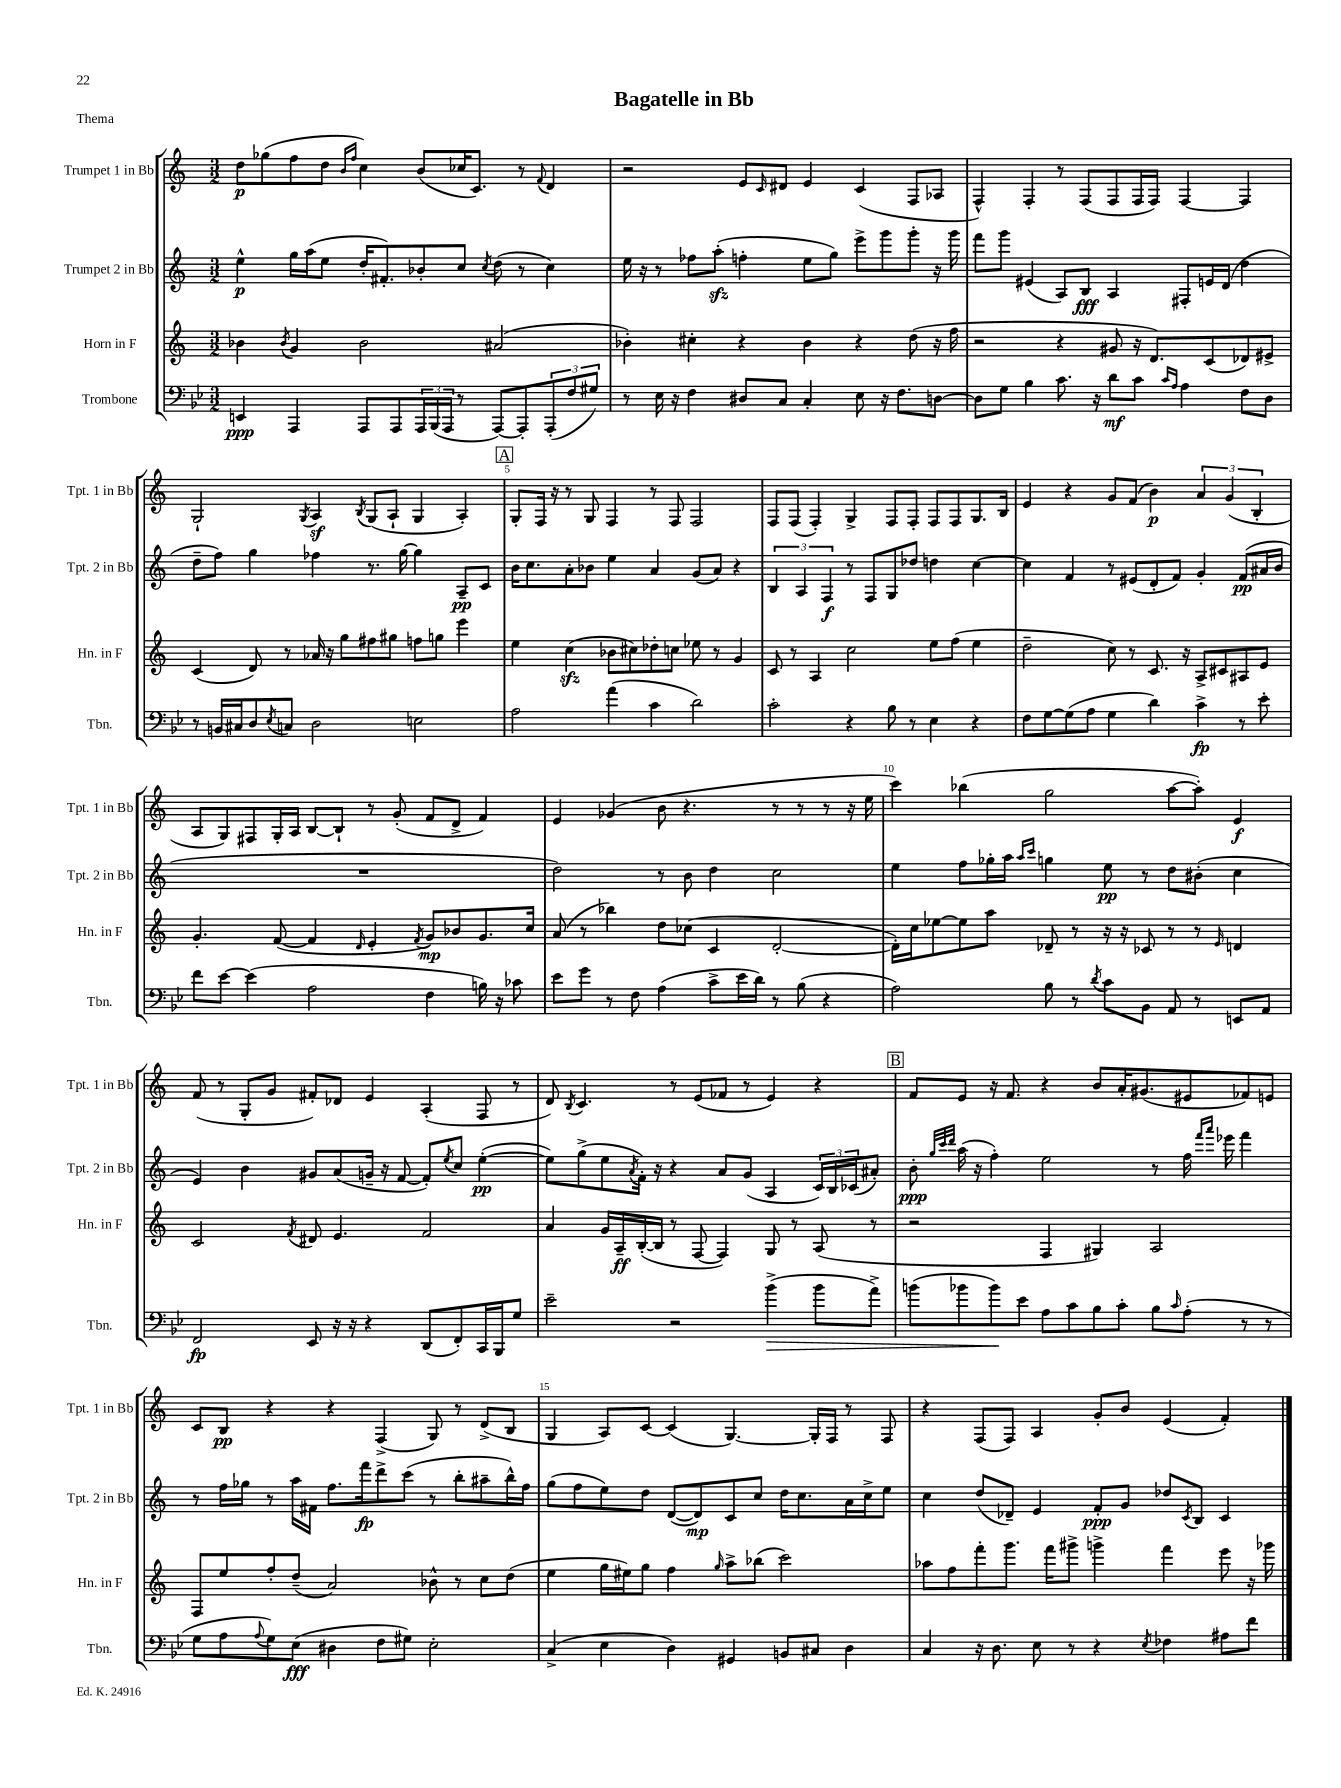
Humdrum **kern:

**kern	**kern	**kern	**kern
*staff4	*staff3	*staff2	*staff1
*clefF4	*clefG2	*clefG2	*clefG2
*k[b-e-]	*k[]	*k[]	*k[]
*M3/2	*M3/2	*M3/2	*M3/2
4EE/	4b-\	4ee^^\	8dd\L
.	.	.	(8gg-\
.	8qb-/	.	.
4AAA/	4g/	16gg\LL	8ff\
.	.	(16aa\J	.
.	.	8ee\J	8dd\J
.	.	.	16qqb/LL
.	.	.	16qqff/JJ
8AAA/L	2b-\	16dd'/LK	4cc\)
.	.	8.f#'/)	.
8AAA/	.	.	.
24AAA/L	.	8b-'/	(8b/L
(24BBB-/	.	.	.
24AAA/JJ	.	.	.
8r	.	8cc/J	16cc-/K
.	.	.	8.c/J)
.	.	8qcc/	.
[8AAA/L)	(2a#/	(8dd\	.
8AAA'/]	.	8r	8r
.	.	.	8qqf/
(12AAA'/	.	4cc\)	4d/
12F/	.	.	.
12G#/J)	.	.	.
=	=	=	=
8r	4b-'\)	16ee\	2r
.	.	16r	.
16E-\	.	8r	.
16r	.	.	.
4F\	4cc#'\	8ff-\L	.
.	.	(8aa'\J	.
8D#/L	4r	4ff'\	8e/L
.	.	.	16qqc/
8C/J	.	.	8d#/J
4C'/	4b-\	8ee\L	4e/
.	.	8gg\J)	.
8E-\	4r	8eee^\L	(4c/
16r	.	8ggg\	.
8.F\L	.	.	.
.	(8dd\	8ggg'\J	8F/L
[8D\J	16r	16r	8A-/J
.	16ff\	16ggg\	.
=	=	=	=
8D\]L	2r	8fff\L	4F^^/)
8G\J	.	8ggg\J	.
4B-\	.	(4e#/	4F'/
8.c\	4r	8A/L)	8r
.	.	8B/J	(8F/L
16r	.	.	.
8d\L	8g#/	4A/	8F/
8c\J	16r	.	16F/L
.	8.d/L)	.	16F/JJ)
16qqc/LL	.	.	.
16qqA/JJ	.	.	.
4A\	.	8F#'/L	[4F/
.	(8c/	16e/L	.
.	.	(16d/JJ	.
8F\L	8d-/)	4dd\	4F/]
8D\J	8e#^/J	.	.
=	=	=	=
8r	(4c/	8dd~\L	2G`/
16BB/LL	.	8ff\J)	.
16C#/J	.	.	.
8D/	8d/)	4gg\	.
8qE-/	.	.	.
8C/J	8r	.	.
.	.	.	8qG/
2D\	16a-/	4ff-\	4A/
.	16r	.	.
.	8gg\L	.	.
.	.	.	8qB/
.	8ff#\	8.r	(8G/L
.	8gg#\J	.	8A`/J
.	.	[16gg\	.
2E\	8ff\L	4gg\]	4G/
.	8gg\J	.	.
.	4eee\	8A~/L	4A'/)
.	.	8c/J	.
=	=	=	=
2A\	4ee\	16b\LK	8G'/L
.	.	8.cc\	.
.	.	.	16F/Jk
.	.	.	16r
.	(4cc\	8a'\	8r
.	.	8b-\J	8G/
(4a\	8b-\L	4ee\	4F/
.	8cc#\)	.	.
4c\	8dd-'\	4a/	8r
.	8cc\J	.	8F/
2d\)	8ee-\	(8g/L	2F/
.	8r	8a/J)	.
.	4g/	4r	.
=	=	=	=
2c'\	8c/	6B/	8F/L
.	8r	.	(8F/J
.	.	6A/	.
.	4A/	.	4F'/)
.	.	6F/	.
4r	2cc\	8r	4G^/
.	.	8F/L	.
8B-\	.	8G/	8F/L
8r	.	8dd-/J	8F'/J
4E-\	8ee\L	4dd\	8F/L
.	(8ff\J	.	8F/
4r	4ee\	[4cc\	8.G/
.	.	.	16B/Jk
=	=	=	=
8F\L	2dd~\	4cc\]	4e/
[8G\	.	.	.
(8G\]	.	4f/	4r
8A\J	.	.	.
4G\	8cc\)	8r	8g/L
.	8r	(8e#/L	(8f/J
4d\)	8.c/	8d'/	4b\)
.	.	8f/J)	.
.	16r	.	.
4c^\	8A^/L	4g'/	6a/
.	8c#/	.	.
.	.	.	(6g/
8r	8A#/	(8f/L	.
.	.	.	6B'/
8e-'\	8e/J	16a#/L	.
.	.	16b/JJ	.
=	=	=	=
8f\L	4.g'/	1.r	8A/L
[8e-\J	.	.	8G/)
(4e-\]	.	.	8F#/
.	([8f/	.	16G'/L
.	.	.	16A/JJ
2A\	4f/]	.	[8B/L
.	.	.	8B`/]J
.	16qqd/	.	.
.	4e'/	.	8r
.	.	.	(8g'/
.	8qf/	.	.
4F\	8g/L)	.	8f/L
.	8b-/	.	8d^/J
16B\)	8.g/	.	4f/)
16r	.	.	.
8c-\	.	.	.
.	16cc/Jk	.	.
=	=	=	=
8e-\L	(8a/	2dd\)	4e/
8g\J	8r	.	.
8r	4bb-\)	.	(4g-/
8F\	.	.	.
(4A\	8dd\L	8r	8b\
.	(8cc-\J	8b\	4.r
8c^\L	4c/	4dd\	.
16e-\L	.	.	.
16d\JJ)	.	.	.
8r	[2d'/	2cc\	8r
(8B-\	.	.	8r
4r	.	.	8r
.	.	.	16r
.	.	.	16ee\
=	=	=	=
2A\)	16d'\]LL)	4ee\	4ccc\)
.	16cc\J	.	.
.	[8ee-\	.	.
.	8ee-\]	8ff\L	(4bb-\
.	8aa\J	16gg-'\L	.
.	.	16aa\JJ	.
.	.	16qqaa/LL	.
.	.	16qqccc/JJ	.
8B-\	8d-~/	4gg\	2gg\
8r	8r	.	.
8qd/	.	.	.
8c\L	16r	8ee\	.
.	16r	.	.
8BB-\J	8c-/	8r	.
8AA/	8r	8dd\L	[8aa\L
8r	8r	(8b#'\J	8aa'\]J)
.	16qqe/	.	.
8EE/L	4d/	4cc\	4e/
8AA/J	.	.	.
=	=	=	=
2FF/	2c/	4e/)	(8f/
.	.	.	8r
.	.	4b\	8G'/L
.	.	.	8g/J
.	8qf/	.	.
8EE-/	8d#/	8g#/L	8f#'/L)
16r	4.e/	(8a/	8d-/J
16r	.	.	.
4r	.	16g~/Jk	4e/
.	.	16r	.
.	.	[8f/	.
(8DD/L	2f/	8f'/]L)	(4A'/
.	.	8qee/	.
8FF'/)	.	8cc/J	.
16CC/L	.	([4ee'\	8F/
16BBB-/J	.	.	.
8G/J	.	.	8r
=	=	=	=
2e-~\	4a/	8ee\]L)	8d/)
.	.	.	8qB/
.	.	(8gg^\	4.c/
.	16g/LL	8ee\	.
.	16A~/	.	.
.	.	8qa/	.
.	([16B'/	16f'\Jk)	.
.	16B/]JJ	16r	.
2r	8r	4r	8r
.	[8F/	.	(8e/L
.	4F/])	8a/L	8f-/J
.	.	(8g/J	8r
(4b-^\	8G/	4A/	4e/)
.	8r	.	.
8b-\L	(8A/	24c/LL)	4r
.	.	24B/	.
.	.	(24c-/J	.
8a^\J)	8r	8a#'/J)	.
=	=	=	=
(8b\L	2r	8b'\	8f/L
.	.	32qqgg/LLL	.
.	.	32qqccc/	.
.	.	32qqddd/JJJ	.
8b-\	.	(16aa\	8e/J
.	.	16r	.
8b-\)	.	4ff'\)	16r
.	.	.	8.f/
8e-\J	.	.	.
8A\L	4F/	2ee\	4r
8c\	.	.	.
8B-\	4G#/)	.	8b/L
8c'\J	.	.	16a'/K
.	.	.	(8.g#/
8B-\L	2A/	8r	.
16qqc/	.	.	.
(8A'\J	.	16ff\	8e#/
.	.	16qqfff/LL	.
.	.	16qqaaa/JJ	.
.	.	16eee-\	.
8r	.	4fff\	8f-/)
8r	.	.	8e/J
=	=	=	=
8G\L	8F/L	8r	8c/L
8A\	8ee/	16ff\LL	8B/J
.	.	16gg-\JJ	.
8qqA/	.	.	.
8G\)	8ff'/	8r	4r
(8E-\J	(8dd~/J	16aa\LL	.
.	.	16f#\JJ	.
4D#\	2a/)	8.ff\L	4r
.	.	16fff\k	.
8F\L	.	8ddd^\	(4F^/
8G#\J)	.	(8ccc\J	.
2E-'\	8b-^^\	8r	8G/)
.	8r	8bb'\L	8r
.	8cc\L	8aa#~\	(8d^/L
.	(8dd\J	16bb^^\L)	8B/J
.	.	16ff\JJ	.
=	=	=	=
(4C^/	4ee\	(8gg\L	4G/
.	.	8ff\	.
4E-\	16gg\LL	8ee\)	8A/L)
.	16ee#\J)	.	.
.	8gg\J	8dd\J	[8c/J
4D\)	4ff\	([8d/L	(4c/]
.	.	8d/])	.
.	16qqgg/	.	.
4GG#/	8aa^\L	8c/	[4.G/)
.	(8bb-\J	8cc/J	.
8BB/L	2ccc\)	16dd\LK	.
.	.	8.cc\	.
8C#/J	.	.	16G'/]LL
.	.	.	16F/JJ
4D\	.	16a\L	8r
.	.	16cc^\J	.
.	.	8ee\J	8F/
=	=	=	=
4C/	8aa-\L	4cc\	4r
.	8ff\	.	.
16r	8fff'\	(8dd/L	(8F/L
8.D\	.	.	.
.	8.ggg\J	8d-~/J)	8F/J)
8E-\	.	4e/	4A/
.	16fff\LK	.	.
8r	8ggg#^\J	.	.
4r	4ggg^\	8f'/L	8g'/L
.	.	8g/J	8b/J
8qE-/	.	.	.
4F-\	4fff\	8dd-/L	(4e/
.	.	8qc/	.
.	.	8B/J	.
8A#\L	8eee\	4c/	4f'/)
8f\J	16r	.	.
.	16ggg-\	.	.
==	==	==	==
*-	*-	*-	*-
